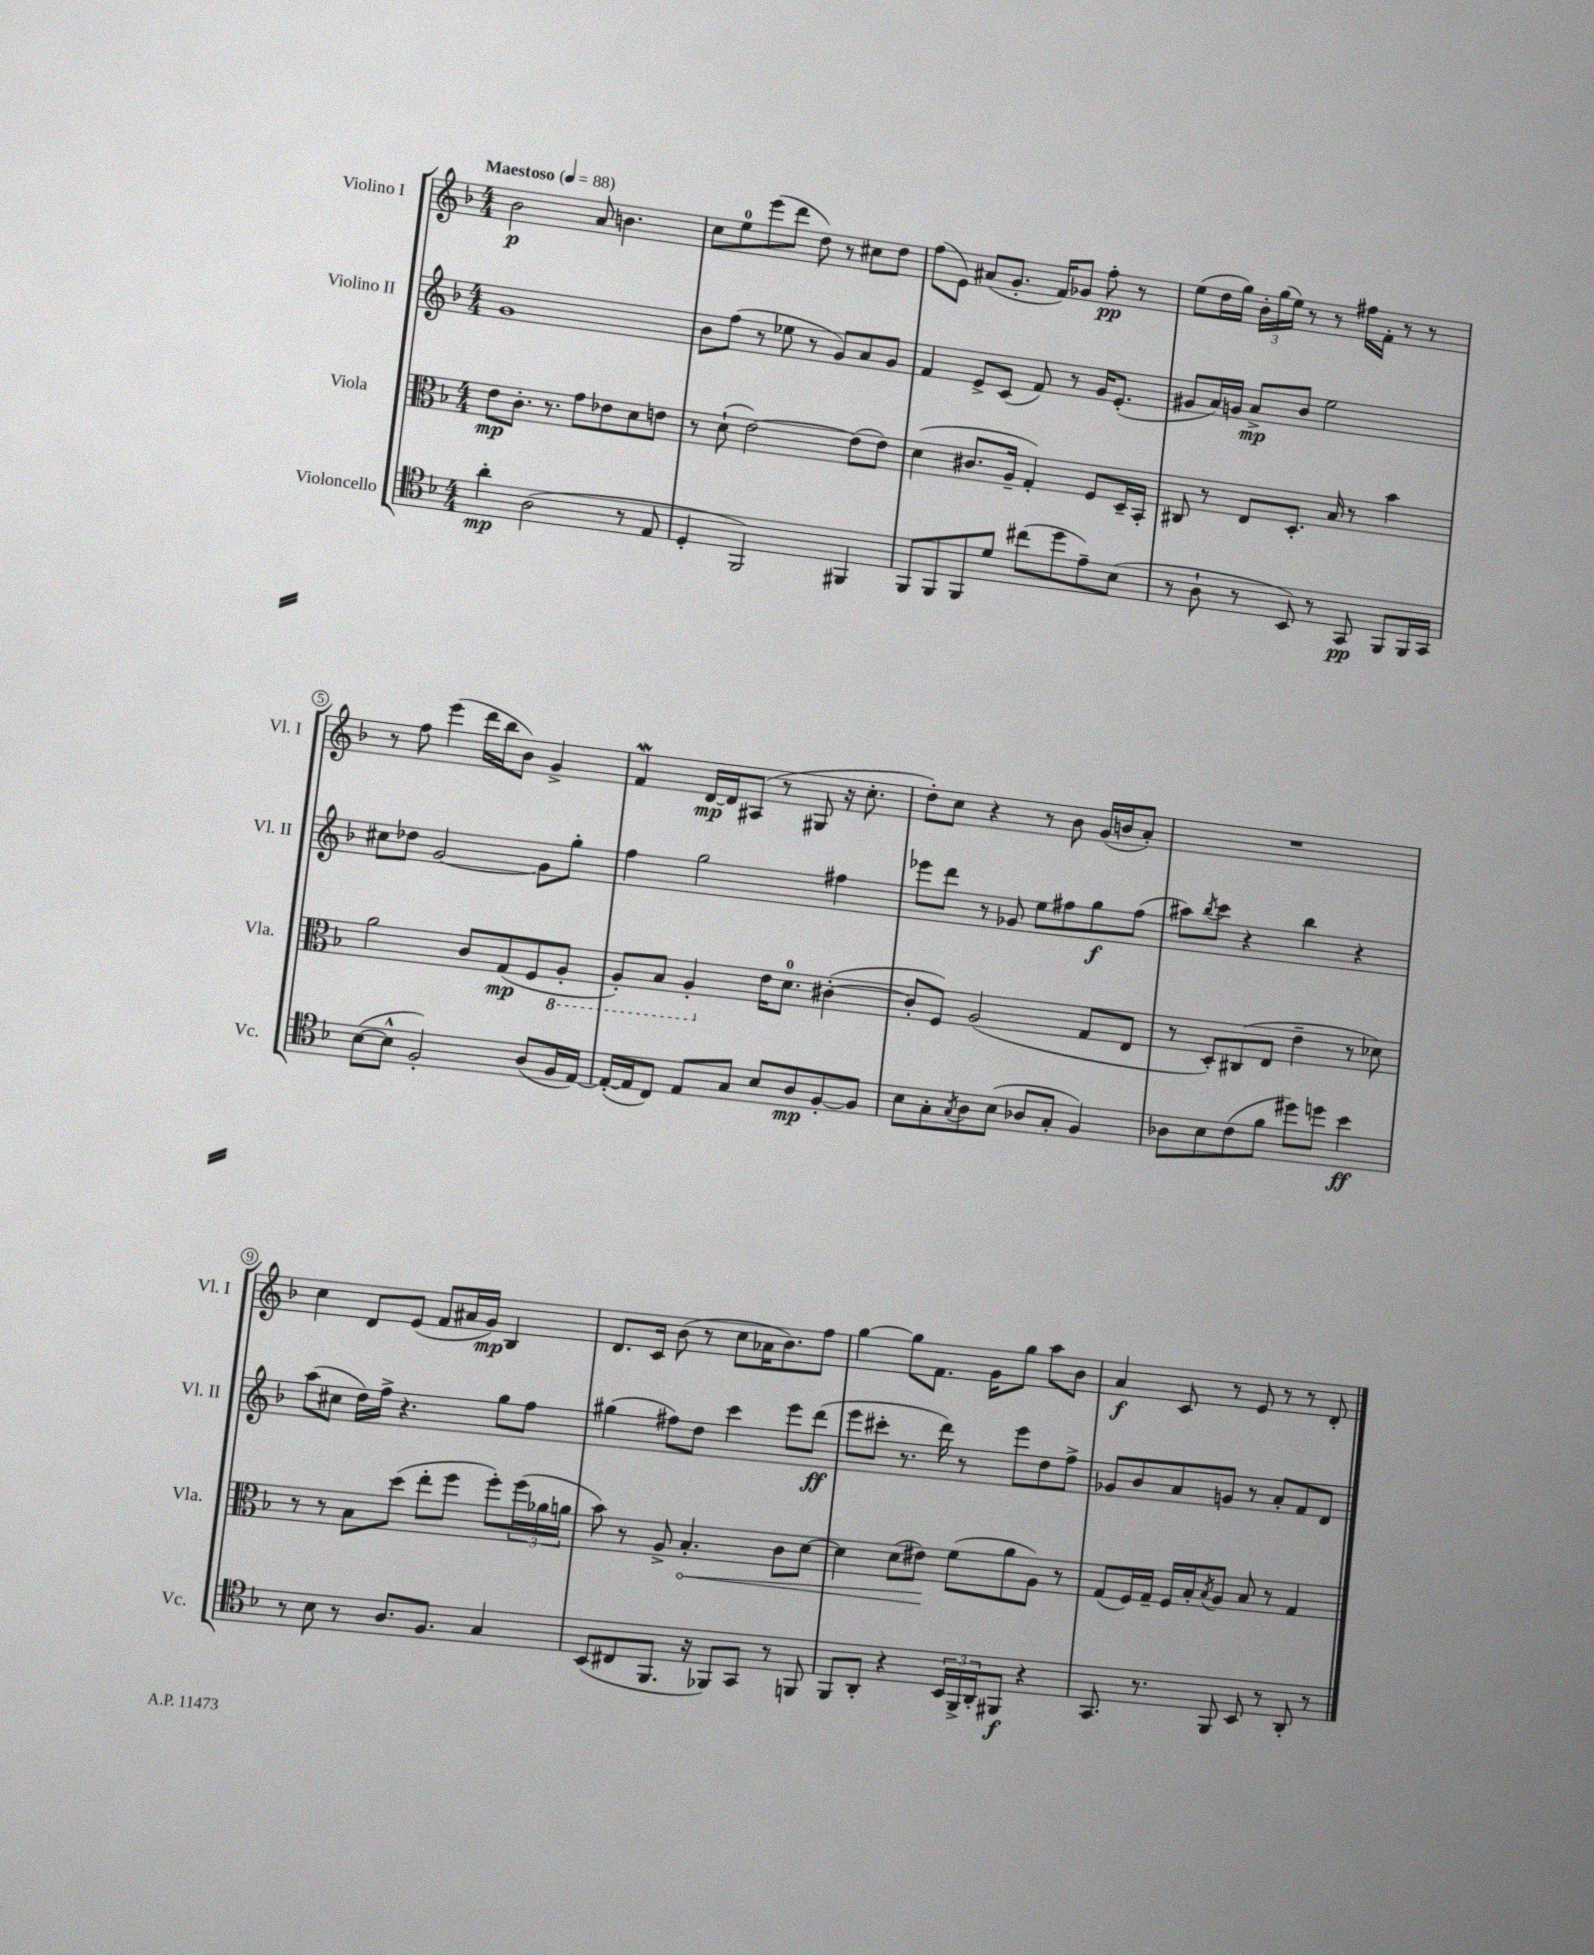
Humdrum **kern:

**kern	**kern	**kern	**kern
*staff4	*staff3	*staff2	*staff1
*clefC4	*clefC3	*clefG2	*clefG2
*k[b-]	*k[b-]	*k[b-]	*k[b-]
*M4/4	*M4/4	*M4/4	*M4/4
*MM88	*MM88	*MM88	*MM88
4a'	8e	1g	2b-
.	8.c'	.	.
(2A	.	.	.
.	8.r	.	.
.	8g	.	8a
.	8e-	.	4.b
8r	8d	.	.
8E	8e	.	.
=	=	=	=
4D'	8r	8b-	8cc
.	(8d`	(8ff	8ee
2FF)	[2e)	8r	(8eee
.	.	8ee-	8ddd
.	.	8r	8dd)
.	.	8g)	8r
4FF#	(8e]	8a	8cc#
.	8e)	8g	8dd
=	=	=	=
8FF	(4d	4f	(8ff
8FF	.	.	8e)
8FF	8.c#	8e^	(8a#
8d	.	(8c	8.g'
.	16A~	.	.
(8cc#	4G')	8f)	.
.	.	.	16f)
8dd	.	8r	8g-
8e~)	8F	16g	8ff'
.	.	(8.e'	.
(8B-	16D~	.	8r
.	16BB-'	.	.
=	=	=	=
8r	8C#	8g#	(8ee
8A`	8r	16a)	16dd
.	.	16g	16gg)
8r	8E	8a^	24b-'
.	.	.	(24gg
.	.	.	24ee)
8BB-)	8.D'	8b-	8r
8r	.	2ee	8r
.	16B-	.	.
8GG	8r	.	16ff#
.	.	.	16f'
8FF	4b-	.	8r
16FF	.	.	8r
16GG	.	.	.
=	=	=	=
([8B-	2a	8cc#	8r
8B-^^]	.	8dd-	8ff
2F')	.	[2g	(4eee
.	8c	.	16ddd
.	.	.	16bb-
.	(8G	.	8b-)
(8A	8F	8g]	4g^
16F	8AA'	8gg'	.
[16E)	.	.	.
=	=	=	=
(16E'_	8AA')	4ff	4f
16E]	.	.	.
8C)	8BB-	.	.
8E	4AA'	2gg	[16d
.	.	.	16d]
8G	.	.	(8A#
8B-	16e	.	8r
.	8.d	.	.
8A	.	.	8G#
[8F'	([4c#'	4ff#	16r
.	.	.	8.cc'
8F]	.	.	.
=	=	=	=
8B-	8c#']	8eee-	8dd')
8G'	8F)	8ddd	8cc
8qG	.	.	.
8A	(2A	8r	4r
(8B-	.	8g-	.
8A-	.	8ee	8r
8G'	.	8ff#	8b-
4F)	8G	8gg	(16g
.	.	.	16b
.	8E	(8ff#	8a')
=	=	=	=
8A-	8r	8aa#)	1r
.	.	8qbb-	.
8B-	8D')	8ccc	.
(8c	(8C#	4r	.
8f	8E	.	.
8dd#)	4e~	4bb-	.
8dd	.	.	.
4b-	8r	4r	.
.	8d-)	.	.
=	=	=	=
8r	8r	(8aa	4cc
8B-	8r	8cc#	.
8r	8B-	16dd)	8d
.	.	16ff^	.
8.A	(8dd	4.r	(8e
.	8ee'	.	8f
8.F	.	.	.
.	8ff	.	16a#
.	.	.	16g)
4G	8ff')	8gg	4B-
.	(24ff	8ff	.
.	24a-	.	.
.	24a	.	.
=	=	=	=
(8BB-	8b-)	(4gg#	8.d
8C#	8r	.	.
.	.	.	16c
8.FF	8A^	8ff#)	(8b-
.	4.B-'	8dd	8r
16r	.	.	.
8FF-)	.	4ccc	8cc
8GG	.	.	16a-
.	.	.	8.b-)
8r	8c	8eee	.
8FF	[8d	(8ddd	8ff
=	=	=	=
8FF	4d]	8eee	[4gg
8AA'	.	8ccc#'	.
4r	(8d	8.r	8gg]
.	8e#)	.	8.f
.	.	16ddd)	.
24BB-	(8f	8r	.
24FF^	.	.	.
.	.	.	16g
24AA'	.	.	.
8FF#	8a	8eee	8gg
4r	8A)	8dd	8aa
.	8r	8ff^	8b-
=	=	=	=
8.GG	(8G	8g-	4a
.	16F)	8b-	.
8.r	16G~	.	.
.	16F	8a	8c
.	16B-'	.	.
.	8qB-	.	.
8FF	8A	8g	8r
8BB-	8B-	8r	8e
8r	8r	8a'	8r
8AA'	4G	8f	8r
8r	.	8d	8d'
==	==	==	==
*-	*-	*-	*-
